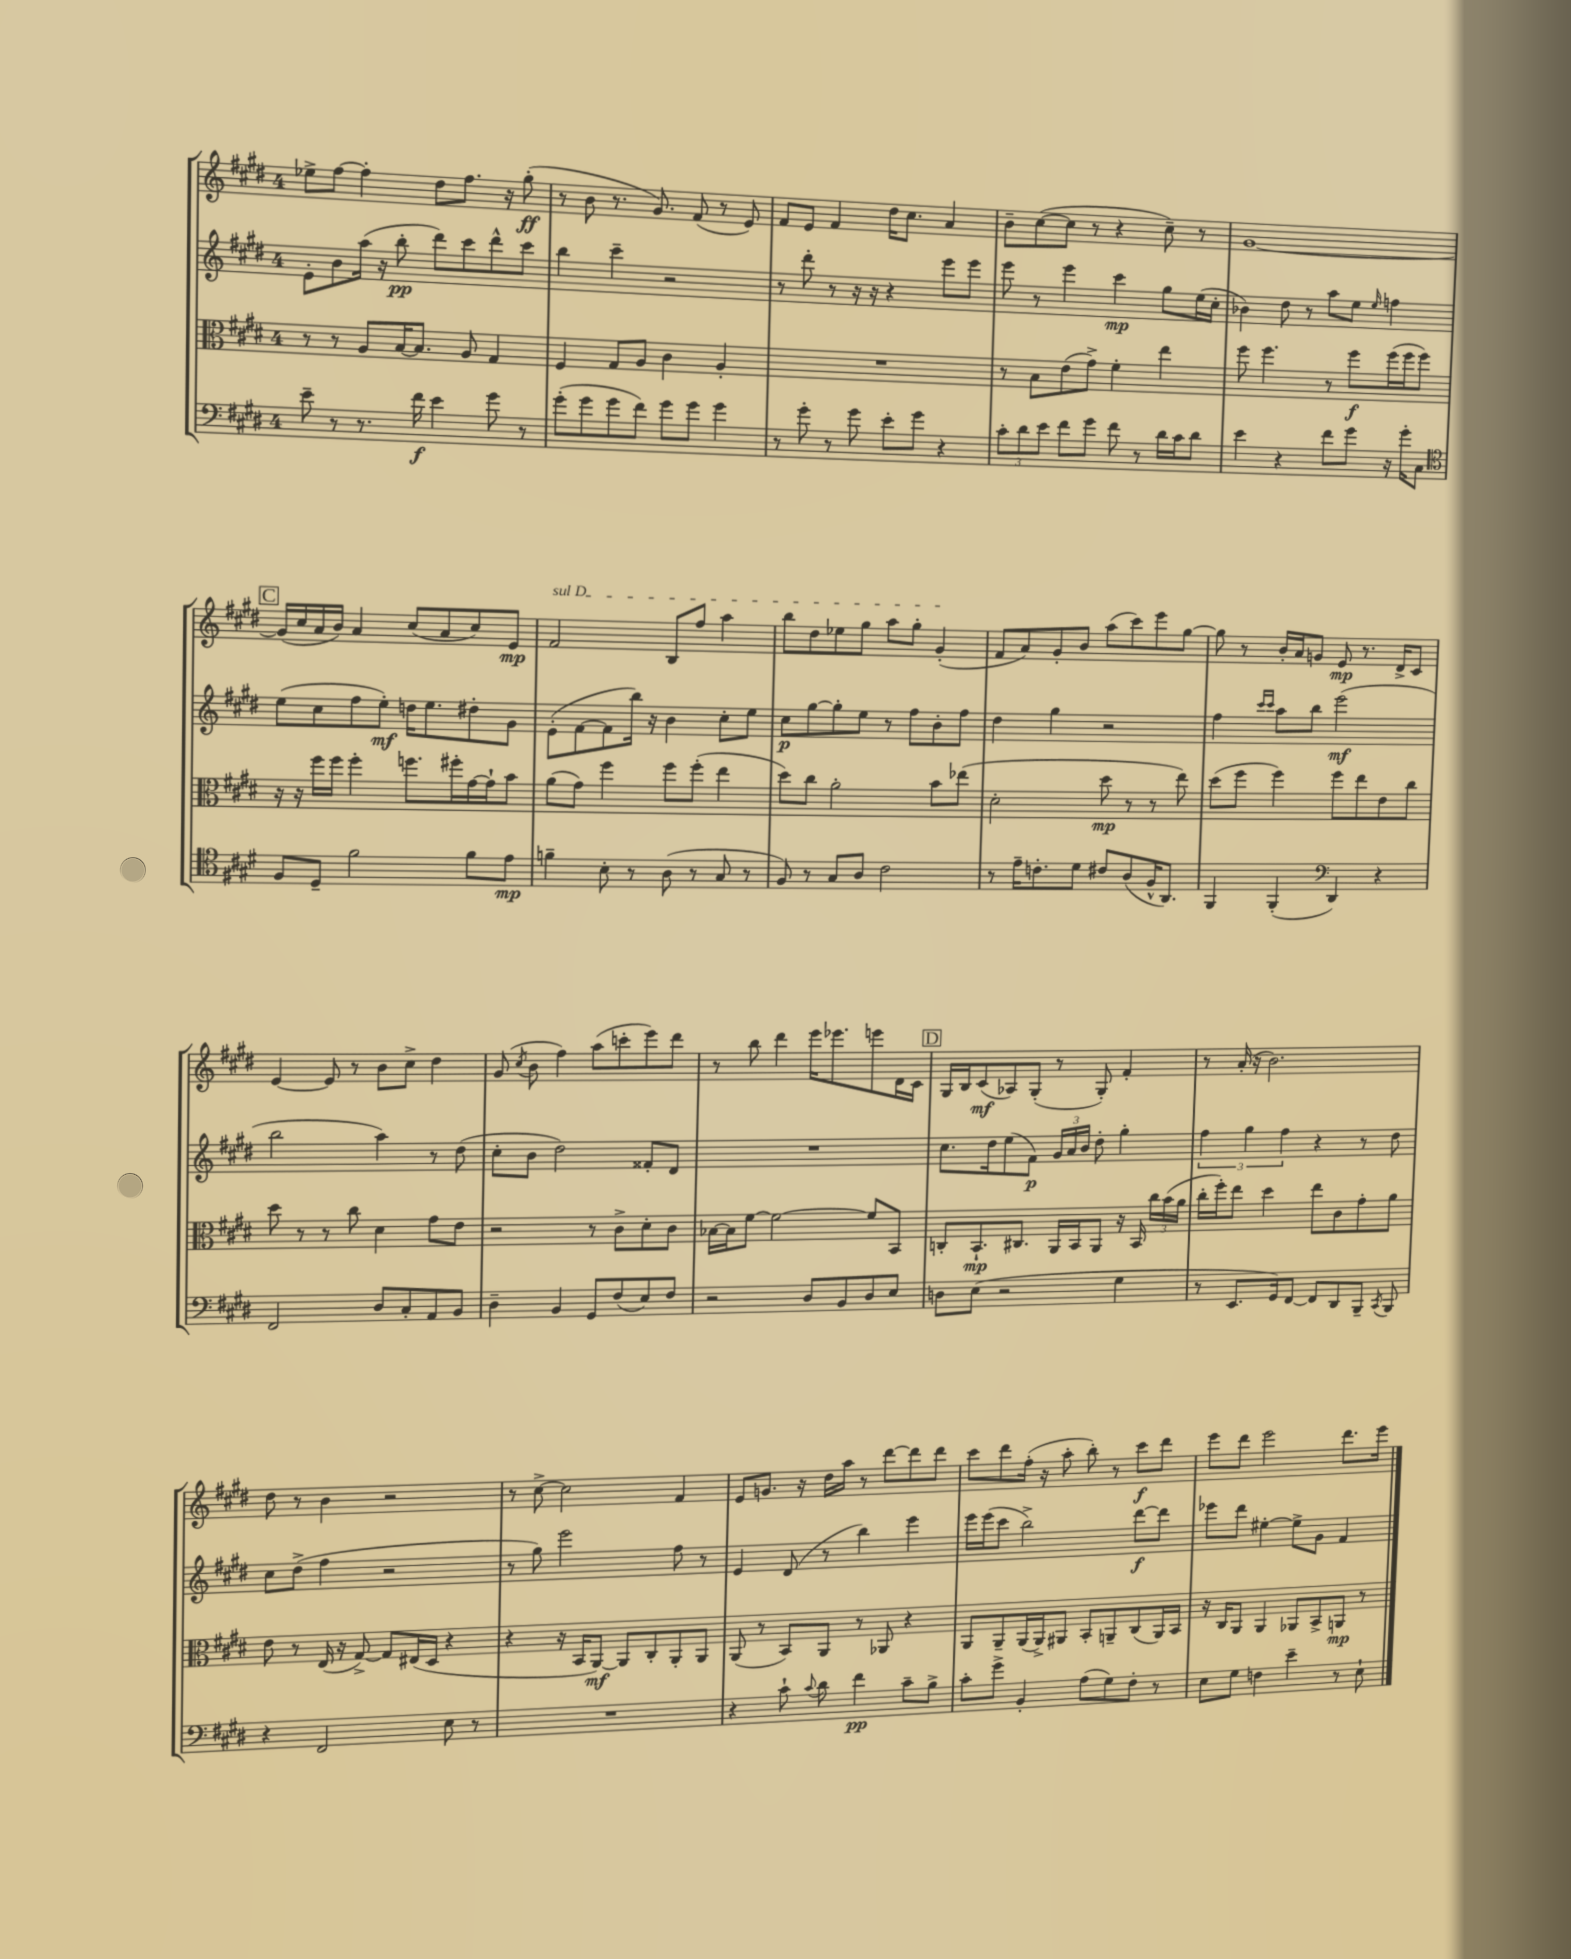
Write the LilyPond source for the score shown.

<<
\new StaffGroup <<
\new Staff = "s0" {
    \clef treble \key e \major \once \override Staff.TimeSignature.style = #'single-digit \time 4/4
    \autoBeamOff ees''8[-> fis''8]~ fis''4-. dis''8[ fis''8.] r16 gis''8-.\ff( |
    r8 b'8 r8. gis'8.) fis'8( r8 e'8) |
    fis'8[ e'8] fis'4 dis''16[ cis''8.] a'4 |
    b'8[-- cis''8~( cis''8] r8 r4 cis''8--) r8 |
    gis'1~ |
    \mark \markup { \box "C" } gis'16[( cis''16 a'16 b'16]) a'4 cis''8[( a'8 cis''8) e'8]\mp |
    \once \override TextSpanner.bound-details.left.text = \markup { \italic "sul D" } fis'2\startTextSpan b8[ fis''8] a''4 |
    b''8[ dis''8 ees''8 gis''8] a''8[ gis''8]-. gis'4-.\stopTextSpan( |
    fis'8[ a'8) gis'8-. b'8] a''8[( cis'''8) e'''8 gis''8]~ |
    gis''8 r8 b'16[-. a'16 g'8] e'8\mp r8. dis'16[-> cis'8] |
    e'4~ e'8 r8 b'8[ cis''8]-> dis''4 |
    gis'8( \acciaccatura { cis''8 } b'8 fis''4) a''8[( c'''8-. e'''8) dis'''8] |
    r8 b''8 dis'''4 e'''16[ ees'''8. e'''8 dis'16 cis'16] |
    \mark \markup { \box "D" } gis16[ b16 cis'8\mf( aes8) gis8]-.( r8 gis8-.) fis'4-. |
    r8 a'16-.( r16 b'2.) |
    dis''8 r8 b'4 r2 |
    r8 cis''8~-> cis''2 fis'4 |
    e'8[ g'8.] r16 dis''16[ a''16] r8 dis'''8[~ dis'''8 dis'''8] |
    cis'''8[ dis'''8 fis''16]-.( r16 a''8-. b''8-.) r8 cis'''8[\f dis'''8] |
    e'''8[ dis'''8] e'''2 dis'''8.[ e'''16] \bar "|." |
}
\new Staff = "s1" {
    \clef treble \key e \major \once \override Staff.TimeSignature.style = #'single-digit \time 4/4
    \autoBeamOff e'8[-. b'8 a''16]( r16 b''8-.\pp dis'''8[) cis'''8 dis'''8-^ cis'''8] |
    b''4 cis'''4-- r2 |
    r8 dis'''8-. r8 r16 r16 r4 e'''8[ e'''8] |
    e'''8 r8 e'''4 cis'''4\mp gis''8[ e''16( cis''16]-. |
    bes'4) dis''8 r8 a''8[ e''8] \grace { e''16 } f''4 |
    \mark \markup { \box "C" } e''8[( cis''8 fis''8 e''8]-.\mf) d''16[ e''8. dis''8-. gis'8] |
    e'8[-.( fis'8~ fis'8 b''16]) r16 b'4 cis''8[-. e''8] |
    cis''8[\p gis''8~ gis''8-. e''8] r8 fis''8[ b'8-. fis''8] |
    dis''4 gis''4 r2 |
    fis''4 \grace { cis'''16[ cis'''16] } a''8[ b''8] e'''2\mf( |
    b''2 a''4) r8 dis''8( |
    cis''8[-. b'8] dis''2) fisis'8[-. dis'8] |
    R1 |
    \mark \markup { \box "D" } cis''8.[ dis''16 e''8( fis'8]\p) \tuplet 3/2 { gis'16[ a'16 b'16] } dis''8-. gis''4-. |
    \tuplet 3/2 { fis''4 gis''4 fis''4 } r4 r8 dis''8 |
    cis''8[ dis''8]->( fis''4 r2 |
    r8 gis''8) e'''2 fis''8 r8 |
    e'4 dis'8( r8 b''4) e'''4 |
    e'''16[ e'''16( cis'''8] b''2->) dis'''8[~\f dis'''8] |
    ees'''8[ dis'''8] eis''4~-. eis''8[-> gis'8] fis'4 \bar "|." |
}
\new Staff = "s2" {
    \clef alto \key e \major \once \override Staff.TimeSignature.style = #'single-digit \time 4/4
    \autoBeamOff r8 r8 a8[ b16~ b8.] a8 gis4 |
    fis4 gis8[ a8] cis'4 a4-. |
    R1 |
    r8 b8[ e'8( gis'8]->) fis'4-. e''4 |
    fis''8 fis''4. r8 fis''8[\f fis''16( fis''16 fis''8]) |
    \mark \markup { \box "C" } r16 r16 fis''16[ fis''16] fis''4-. f''8.[ fis''16-. gis'16~ gis'16-! b'8] |
    a'8[( gis'8]) fis''4 fis''8[ fis''8]-.( e''4 |
    dis''8[) cis''8] a'2-. b'8[ ees''8]( |
    dis'2-. dis''8\mp r8 r8 e''8) |
    dis''8[( fis''8] fis''4) fis''8[ e''8 e'8 cis''8] |
    dis''8 r8 r8 cis''8 dis'4 gis'8[ e'8] |
    r2 r8 cis'8[-> dis'8-. cis'8] |
    bes16[~ bes16 fis'8]~ fis'2~ fis'8[ b,8] |
    \mark \markup { \box "D" } c8[-. b,8.-!\mp cis8.] a,16[ b,16 a,8] r16 b,16 \tuplet 3/2 { cis''16[ b'16( a'16] } |
    cis''16[-. fis''16-.) e''8] dis''4 e''8[ cis'8 gis'8-. a'8] |
    e'8 r8 e16( r16 gis8~->) gis8[ eis16( dis16] r4 |
    r4 r16 b,16[ a,8]~\mf) a,8[ cis8-. a,8-. a,8] |
    a,8( r8 b,8[) a,8] r8 aes,8 r4 |
    a,8[ a,8-- a,16( a,16->) ais,8] b,8[-. a,8-- cis8( a,16) b,16] |
    r16 cis16[ a,8] a,4 aes,8[ b,8-> a,8]\mp r8 \bar "|." |
}
\new Staff = "s3" {
    \clef bass \key e \major \once \override Staff.TimeSignature.style = #'single-digit \time 4/4
    \autoBeamOff e'8-- r8 r8. fis'16\f e'4 gis'8 r8 |
    gis'8[-.( gis'8 gis'8 fis'8]) gis'8[ gis'8] gis'4 |
    r8 gis'8-. r8 gis'8 e'8[-. gis'8] r4 |
    \tuplet 3/2 { cis'8[-. dis'8 e'8] } fis'8[ gis'8] fis'8 r8 dis'16[ cis'16 dis'8] |
    e'4 r4 fis'8[ gis'8] r16 gis'16[-. cis8] |
    \mark \markup { \box "C" } \clef tenor fis8[ dis8]-- fis'2 fis'8[ e'8]\mp |
    f'4-- b8-. r8 a8( r8 gis8 r8 |
    fis8) r8 gis8[ a8] cis'2 |
    r8 e'16[-- c'8.-. dis'8] cis'8[ a8( fis16-^ a,8.]) |
    fis,4 fis,4-.( \clef bass dis,4) r4 |
    fis,2 dis8[ cis8-. a,8 b,8] |
    dis4-- b,4 gis,8[ fis8( e8) fis8] |
    r2 dis8[ b,8 dis8 e8] |
    \mark \markup { \box "D" } d8[ e8]( r2 gis4 |
    r8 e,8.[ gis,16) fis,8]~ fis,8[ dis,8 b,,8]-- \acciaccatura { cis,8 } b,,8 |
    r4 fis,2 e8 r8 |
    R1 |
    r4 cis'8-! \appoggiatura { cis'8 } dis'8 fis'4\pp cis'8[-- b8]-> |
    cis'8[-. gis'8]-> b,4-. a8[( gis8) fis8]-. r8 |
    e8[ gis8] f4 e'4-- r8 e8-! \bar "|." |
}
>>
>>
\layout { \context { \Score \remove "Bar_number_engraver" } }
